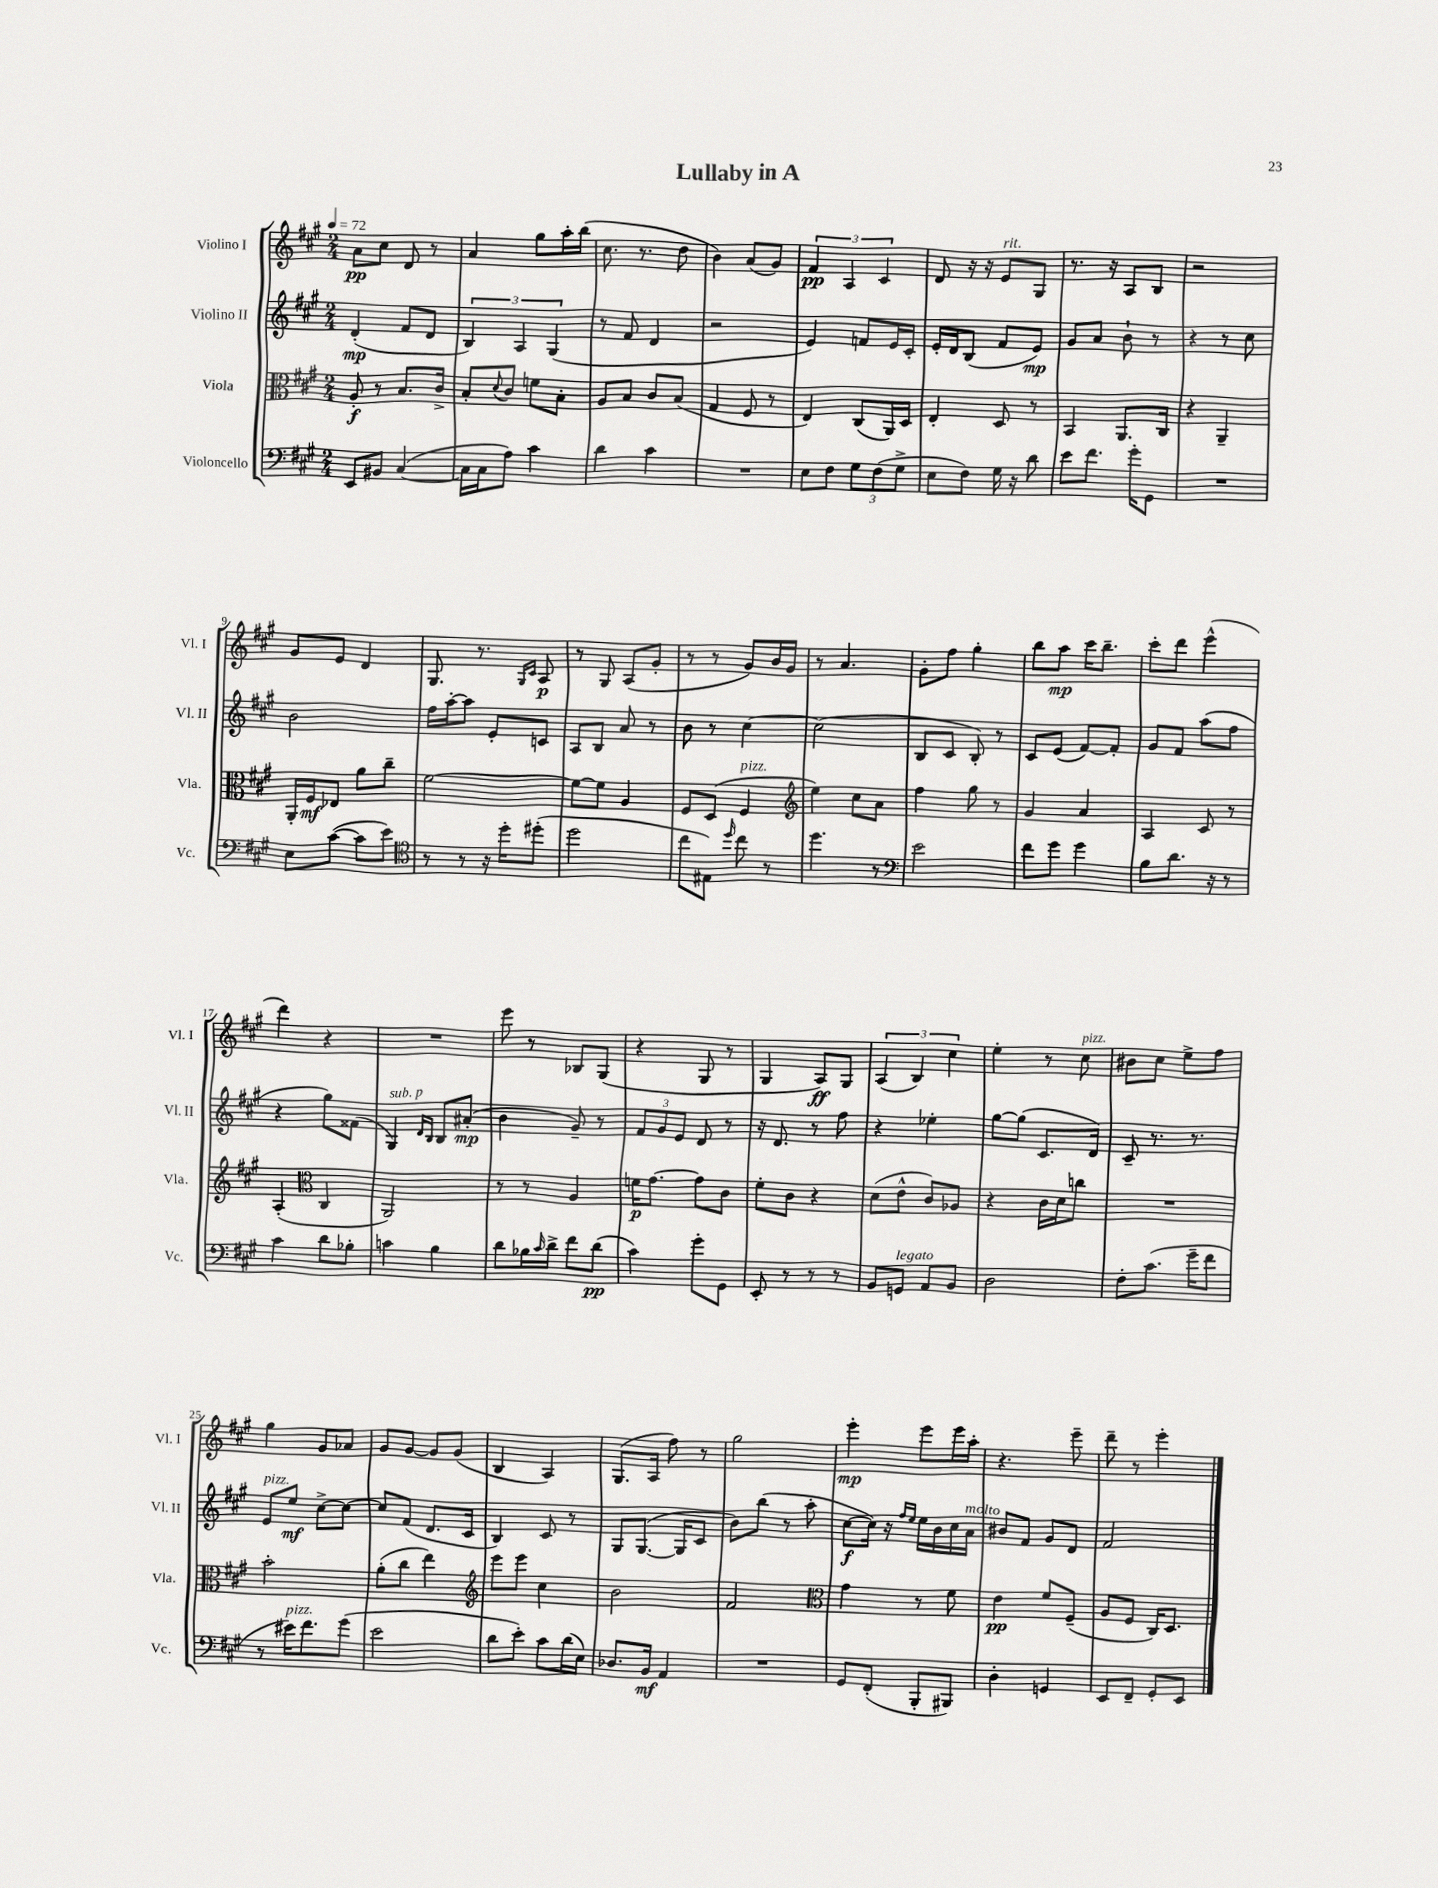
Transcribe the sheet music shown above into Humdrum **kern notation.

**kern	**kern	**kern	**kern
*staff4	*staff3	*staff2	*staff1
*clefF4	*clefC3	*clefG2	*clefG2
*k[f#c#g#]	*k[f#c#g#]	*k[f#c#g#]	*k[f#c#g#]
*M2/4	*M2/4	*M2/4	*M2/4
*MM72	*MM72	*MM72	*MM72
8EE	8A'	(4d'	8a
8BB#	8r	.	8cc#
([4C#	8.B	8f#	8d
.	.	8d	8r
.	16c#^	.	.
=	=	=	=
16C#]	8B'	6B)	4a
16C#	.	.	.
.	8qqd	.	.
8A)	8c#	.	.
.	.	6A	.
4c#	8f	.	8gg#
.	.	(6G#	.
.	8B'	.	16aa'
.	.	.	(16bb
=	=	=	=
4d	8A	8r	8.cc#
.	8B	8f#	.
.	.	.	8.r
4c#	8c#	4d	.
.	(8B	.	8dd
=	=	=	=
2r	4G#	2r	4b)
.	8F#	.	(8a
.	8r	.	8g#)
=	=	=	=
8E	4E)	4e)	6f#
8F#	.	.	.
.	.	.	6A
12G#	(8C#	8f	.
(12F#	.	.	6c#
.	16AA)	16e	.
12G#^	.	.	.
.	16D	16c#'	.
=	=	=	=
8E	4E'	16e'	8d
.	.	16d	.
8F#)	.	(8B	16r
.	.	.	16r
16G#	8D	8f#	8e
16r	.	.	.
8d	8r	8e)	8G#
=	=	=	=
8e	4BB	8g#	8.r
8.f#	.	8a	.
.	.	.	16r
.	8.AA	8b`	8A
16g#'	.	.	.
8GG#	.	8r	8B
.	16C#	.	.
=	=	=	=
2r	4r	4r	2r
.	4AA~	8r	.
.	.	8cc#	.
=	=	=	=
8E	16AA'	2b	8g#
.	16F#	.	.
([8c#	8E-	.	8e
8c#]	8a	.	4d
8e)	8cc#~	.	.
=	=	=	=
*clefC4	*	*	*
8r	[2f#	16ff#	8.G#
.	.	[16aa'	.
8r	.	8aa]	.
.	.	.	8.r
16r	.	8e'	.
16dd'	.	.	.
.	.	.	16qqG#
.	.	.	16qqc#
(8dd#'	.	8c	8A
=	=	=	=
2dd	8f#_	8A	8r
.	8f#]	8B	8G#
.	4A	8a	(8A
.	.	8r	8g#'
=	=	=	=
8cc#	8F#	8b	8r
8E#)	(8D	8r	8r
16qqdd	.	.	.
8cc#	4F#	[4cc#	8g#)
8r	.	.	16b
.	.	.	16g#
=	=	=	=
*	*clefG2	*	*
4.dd	4ee)	(2cc#]	8r
.	.	.	4.a
.	8cc#	.	.
8r	8a	.	.
=	=	=	=
*clefF4	*	*	*
2e	4ff#	8B	8g#'
.	.	8c#	8ff#
.	8gg#	8B')	4gg#'
.	8r	8r	.
=	=	=	=
8f#	4g#	8c#	8bb
8g#	.	(8e	8aa
4g#	4a	[8f#)	16ccc#
.	.	.	8.bb~
.	.	8f#']	.
=	=	=	=
8B	4A	8g#	8ccc#'
8.d	.	8f#	8ddd
.	8c#	(8aa	(4eee^^
16r	.	.	.
8r	8r	8ff#	.
=	=	=	=
4c#	(4A'	4r	4ddd)
*	*clefC3	*	*
8d	4C#	8gg#)	4r
8B-'	.	(8f##	.
=	=	=	=
4c	2AA)	4G#)	2r
.	.	16qqd	.
.	.	16qqB	.
4B	.	8B	.
.	.	(8a#'	.
=	=	=	=
8d	8r	4b	8eee
16B-	8r	.	8r
16qqc#	.	.	.
16d^	.	.	.
8f#	4A	8g#~)	8B-
(8d	.	8r	(8G#
=	=	=	=
4c#)	16f	12f#	4r
.	[8.g#	.	.
.	.	12g#	.
.	.	12e	.
8g#'	8g#]	8d	8G#
8GG#	8c#	8r	8r
=	=	=	=
8EE'	8f#'	16r	4G#
.	.	8.d	.
8r	8c#	.	.
8r	4r	8r	8A)
8r	.	8ff#	8G#
=	=	=	=
8BB	(8d	4r	(6A
8GG	8e^^	.	.
.	.	.	6B)
8AA	8c#)	4ee-'	.
.	.	.	6cc#
8BB	8A-	.	.
=	=	=	=
2D	4r	[8gg#	4ee'
.	.	(8gg#]	.
.	16c#	8.c#	8r
.	16d	.	.
.	8cc	.	8cc#
.	.	16d)	.
=	=	=	=
8F#'	2r	8c#~	8b#
(8.c#	.	8.r	8cc#
.	.	.	8ee^
16g#~	.	8.r	.
8f#	.	.	8ff#
=	=	=	=
8r	2b'	8e	4gg#
16e#)	.	8ee	.
8.f#	.	.	.
.	.	[8cc#^	8g#
(8g#	.	8cc#_	8a-
=	=	=	=
2e	(8a'	8cc#]	8g#
.	8cc#	(8f#	[8g#
.	4ee)	8.d	8g#]
.	.	.	(8g#
.	.	16c#	.
=	=	=	=
*	*clefG2	*	*
8d	8eee	4B)	4B
8e')	8eee	.	.
8c#	4cc#	8c#	4A)
(16d	.	8r	.
16E)	.	.	.
=	=	=	=
8.D-	2b	8G#	(8.G#
.	.	([8.G#	.
16BB	.	.	16A
4AA	.	.	8ff#)
.	.	16G#]	.
.	.	8c#	8r
=	=	=	=
2r	2f#	8b)	2gg#
.	.	(8bb	.
.	.	8r	.
.	.	8aa'	.
=	=	=	=
*	*clefC3	*	*
8GG#	4g#	[8cc#	4eee'
(8FF#'	.	16cc#])	.
.	.	16r	.
.	.	16qqff#	.
.	.	16qqee	.
8BBB'	8r	16ee	8eee
.	.	16b	.
8BBB#)	8f#	16cc#	16eee
.	.	16a	16aa'
=	=	=	=
4D'	4e	8b#	4.r
.	.	8f#	.
4GG	8f#	8g#	.
.	(8F#~	8d	8eee~
=	=	=	=
8EE	8A	2f#	8ddd~
8FF#~	8F#	.	8r
8GG#'	16C#)	.	4eee'
.	8.D	.	.
8EE	.	.	.
==	==	==	==
*-	*-	*-	*-
